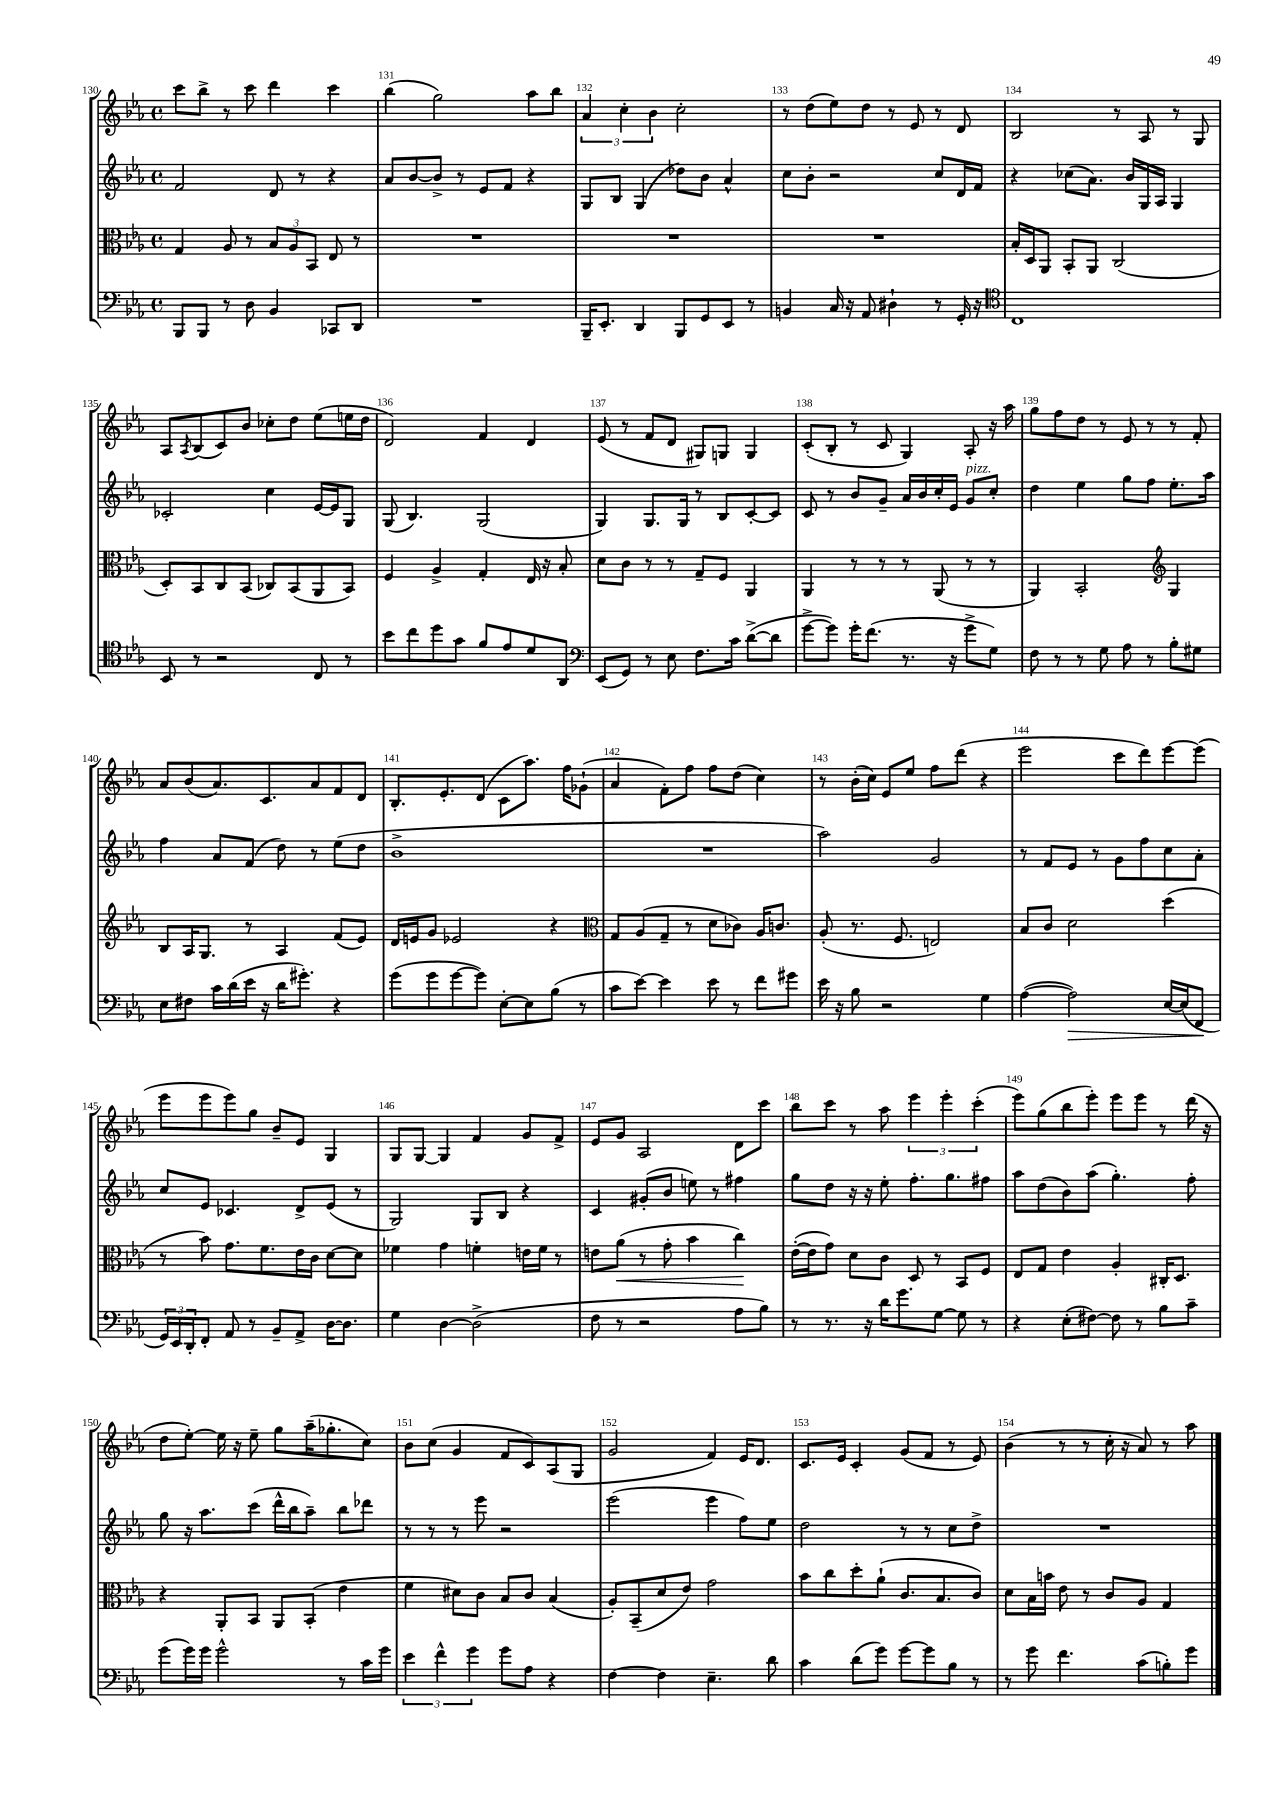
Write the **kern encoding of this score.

**kern	**kern	**kern	**kern
*staff4	*staff3	*staff2	*staff1
*clefF4	*clefC3	*clefG2	*clefG2
*k[b-e-a-]	*k[b-e-a-]	*k[b-e-a-]	*k[b-e-a-]
*M4/4	*M4/4	*M4/4	*M4/4
*met(c)	*met(c)	*met(c)	*met(c)
8BBB-/L	4G/	2f/	8ccc\L
8BBB-/J	.	.	8bb-^\J
8r	8A-/	.	8r
8D\	8r	.	8ccc\
4BB-/	12B-/L	8d/	4ddd\
.	12A-/	.	.
.	.	8r	.
.	12BB-/J	.	.
8CC-/L	8E-/	4r	4ccc\
8DD/J	8r	.	.
=	=	=	=
1r	1r	8a-/L	(4bb-\
.	.	[8b-/	.
.	.	8b-^/]J	2gg\)
.	.	8r	.
.	.	8e-/L	.
.	.	8f/J	.
.	.	4r	8aa-\L
.	.	.	8bb-\J
=	=	=	=
16BBB-~/LK	1r	8G/L	6a-/
8.EE-'/J	.	.	.
.	.	8B-/J	.
.	.	.	6cc'\
4DD/	.	(4G/	.
.	.	.	6b-\
8BBB-/L	.	8dd-\L)	2cc'\
8GG/	.	8b-\J	.
8EE-/J	.	4a-^^/	.
8r	.	.	.
=	=	=	=
4BB/	1r	8cc\L	8r
.	.	8b-'\J	(8dd\L
16C/	.	2r	8ee-\)
16r	.	.	.
8AA-/	.	.	8dd\J
4D#`\	.	.	8r
.	.	.	8e-/
8r	.	8cc/L	8r
16GG'/	.	16d/L	8d/
16r	.	16f/JJ	.
=	=	=	=
*clefC4	*	*	*
1C	16B-'/LL	4r	2B-/
.	16D/J	.	.
.	8AA-/J	.	.
.	8BB-'/L	(8cc-\L	.
.	8AA-/J	8.a-\J)	.
.	(2C/	.	8r
.	.	16b-/LL	.
.	.	16G/	8A-/
.	.	16A-/JJ	.
.	.	4G/	8r
.	.	.	8G/
=	=	=	=
8BB-/	8D'/L)	2c-'/	8A-/L
.	.	.	8qA-/
8r	8BB-/	.	(8B-/
2r	8C/	.	8c/)
.	(8BB-/J	.	8b-/J
.	8C-/L)	4cc\	8cc-'\L
.	(8BB-/	.	8dd\J
8C/	8AA-/	[16e-/LL	(8ee-\L
.	.	16e-/]J	.
8r	8BB-/J)	8G/J	16ee\L
.	.	.	16dd\JJ
=	=	=	=
8b-\L	4F/	(8G/	2d/)
8cc\	.	4.B-/)	.
8dd\	4A-^/	.	.
8g\J	.	.	.
8f/L	4G'/	(2G/	4f/
8e-/	.	.	.
8d/	16E-/	.	4d/
.	16r	.	.
8AA-/J	8B-'/	.	.
=	=	=	=
*clefF4	*	*	*
(8EE-/L	8d\L	4G/)	(8e-/
8GG/J)	8c\J	.	8r
8r	8r	8.G/L	8f/L
8E-\	8r	.	8d/J
.	.	16G/Jk	.
8.F\L	8G~/L	8r	8G#/L)
.	8F/J	8B-/L	8G/J
16c\Jk	.	.	.
([8d^\L	4AA-/	[8c'/	4G/
8d\]J	.	8c/]J	.
=	=	=	=
[8g^\L	4AA-/	8c/	(8c'/L
8g\]J)	.	8r	8B-'/J
16g'\LK	8r	8b-/L	8r
(8.f\J	.	.	.
.	8r	8g~/J	8c/
8.r	8r	16a-/LL	4G/)
.	.	16b-/	.
.	(8AA-/	16cc'/	.
16r	.	16e-/JJ	.
8g^\L	8r	8g/L	8A-'/
8G\J)	8r	8cc'/J	16r
.	.	.	16aa-\
=	=	=	=
8F\	4AA-/)	4dd\	8gg\L
8r	.	.	8ff\
8r	2BB-'/	4ee-\	8dd\J
8G\	.	.	8r
8A-\	.	8gg\L	8e-/
8r	.	8ff\J	8r
*	*clefG2	*	*
8B-'\L	4G/	8.ee-'\L	8r
8G#\J	.	.	8f'/
.	.	16aa-\Jk	.
=	=	=	=
8E-\L	8B-/L	4ff\	8a-/L
8F#\J	16A-/K	.	(8b-/
.	8.G/J	.	.
16c\LL	.	8a-/L	8.a-/)
(16d\	.	.	.
16e-\JJ	8r	(8f/J	.
16r	.	.	8.c/
16d\LK	4A-/	8dd\)	.
8.g#'\J)	.	.	.
.	.	8r	8a-/
4r	(8f/L	(8ee-\L	8f/
.	8e-/J)	8dd\J	8d/J
=	=	=	=
(8g\L	16d/LL	1b-^	8.B-'/L
.	16e/J	.	.
8g\	8g/J	.	.
.	.	.	8.e-'/
[8g\	2e-/	.	.
8g\]J)	.	.	(8d/J
[8E-'\L	.	.	8c\L
8E-\]	.	.	8.aa-\J)
(8B-\J	4r	.	.
.	.	.	16ff\LK
8r	.	.	(8g-`\J
=	=	=	=
*	*clefC3	*	*
8c\L	8G/L	1r	4a-/
[8e-\J)	(8A-/	.	.
4e-\]	8G~/J	.	8f'\L)
.	8r	.	8ff\J
8e-\	8d\L	.	8ff\L
8r	8c-\J)	.	(8dd\J
8f\L	16A-/LK	.	4cc\)
.	8.c/J	.	.
8g#\J	.	.	.
=	=	=	=
16e-\	(8A-'/	2aa-\)	8r
16r	.	.	.
8B-\	8.r	.	(16b-'\LL
.	.	.	16cc\JJ)
2r	.	.	8e-/L
.	8.F/	.	.
.	.	.	8ee-/J
.	2E/)	2g/	8ff\L
.	.	.	(8ddd\J
4G\	.	.	4r
=	=	=	=
([4A-\	8B-/L	8r	2eee-\
.	8c/J	8f/L	.
2A-\])	2d\	8e-/J	.
.	.	8r	.
.	.	8g\L	8ccc\L
.	.	8ff\	8ddd\)
[16E-/LL	(4dd\	8cc\	[8eee-\
(16E-/]J	.	.	.
8FF/J	.	8a-'\J	(8eee-\]J
=	=	=	=
24GG/LL)	8r	8cc/L	8eee-\L
24EE-/	.	.	.
24DD'/J	.	.	.
8FF'/J	8b-\)	8e-/J	8eee-\
8AA-/	8.g\L	4.c-/	8eee-\)
8r	.	.	8gg\J
.	8.f\	.	.
8BB-~/L	.	.	8b-~/L
8AA-^/J	16e-\L	8d^/L	8e-/J
.	16c\JJ	.	.
[16D\LK	[8d\L	(8e-/J	4G/
8.D\]J	.	.	.
.	8d\]J	8r	.
=	=	=	=
4G\	4f-\	2G/)	8G/L
.	.	.	[8G/J
[4D\	4g\	.	4G/]
(2D^\]	4f'\	8G/L	4f/
.	.	8B-/J	.
.	16e\LL	4r	8g/L
.	16f\JJ	.	.
.	8r	.	8f^/J
=	=	=	=
8F\	8e\L	4c/	8e-/L
8r	(8a-\J	.	8g/J
2r	8r	(8g#'/L	2A-/
.	8g'\	8b-/J	.
.	4b-\	8ee\)	.
.	.	8r	.
8A-\L	4cc\)	4ff#\	8d\L
8B-\J)	.	.	8ccc\J
=	=	=	=
8r	([16e-'\LL	8gg\L	8bb-\L
.	16e-\]J	.	.
8.r	8g\J)	8dd\J	8ccc\J
.	8d\L	16r	8r
16r	.	16r	.
16d\LK	8c\J	8ee-'\	8aa-\
8.g\	.	.	.
.	8D/	8.ff'\L	6eee-\
[8G\J	8r	.	.
.	.	.	6eee-'\
.	.	8.gg\	.
8G\]	8BB-/L	.	.
.	.	.	(6ccc'\
8r	8F/J	8ff#\J	.
=	=	=	=
4r	8E-/L	8aa-\L	8eee-\L)
.	8G/J	(8dd\	(8gg\
(8E-'\L	4e-\	8b-\)	8bb-\
[8F#\J)	.	(8aa-\J	8eee-'\J)
8F#\]	4A-'/	4.gg'\)	8eee-\L
8r	.	.	8eee-\J
8B-\L	16C#'/LK	.	8r
.	8.D/J	.	.
8c~\J	.	8ff'\	(16ddd\
.	.	.	16r
=	=	=	=
(8g\L	4r	8gg\	8dd\L
16g\L)	.	16r	[8ee-'\J)
16g\JJ	.	8.aa-\L	.
2g^^\	8AA-'/L	.	16ee-\]
.	.	.	16r
.	8BB-/J	(8ccc\J	8ee-~\
.	8AA-/L	16ddd^^\LL	8gg\L
.	.	16bb-\J	.
.	(8BB-'/J	8aa-~\J)	(16aa-~\K
.	.	.	8.gg-'\
8r	4e-\	8bb-\L	.
16c\LL	.	8ddd-\J	8cc\J)
16g\JJ	.	.	.
=	=	=	=
6e-\	4f\	8r	8b-\L
.	.	8r	(8cc\J
6f^^\	.	.	.
.	8d#\L)	8r	4g/
6g\	.	.	.
.	8c\J	8eee-\	.
8g\L	8B-/L	2r	8f/L
8A-\J	8c/J	.	8c/)
4r	(4B-/	.	(8A-/
.	.	.	8G/J
=	=	=	=
[4F\	8A-'/L)	(2eee-\	2g/
.	(8BB-~/	.	.
4F\]	8d/	.	.
.	8e-/J)	.	.
4.E-~\	2g\	4eee-\	4f/)
.	.	8ff\L)	16e-/LK
.	.	.	8.d/J
8d\	.	8ee-\J	.
=	=	=	=
4c\	8b-\L	2dd\	8.c/L
.	8cc\	.	.
.	.	.	16e-/Jk
(8d\L	8dd'\	.	4c'/
8g\J)	(8a-`\J	.	.
[8g\L	8.c/L	8r	(8g/L
8g\]	.	8r	8f/J
.	8.B-/	.	.
8B-\J	.	8cc\L	8r
8r	8c/J)	8dd^\J	8e-/)
=	=	=	=
8r	8d\L	1r	(4b-\
8g\	16B-\L	.	.
.	16b\JJ	.	.
4.f\	8e-\	.	8r
.	8r	.	8r
.	8c/L	.	16cc'\
.	.	.	16r
(8c\L	8A-/J	.	8a-/)
8B'\)	4G/	.	8r
8g\J	.	.	8aa-\
==	==	==	==
*-	*-	*-	*-
